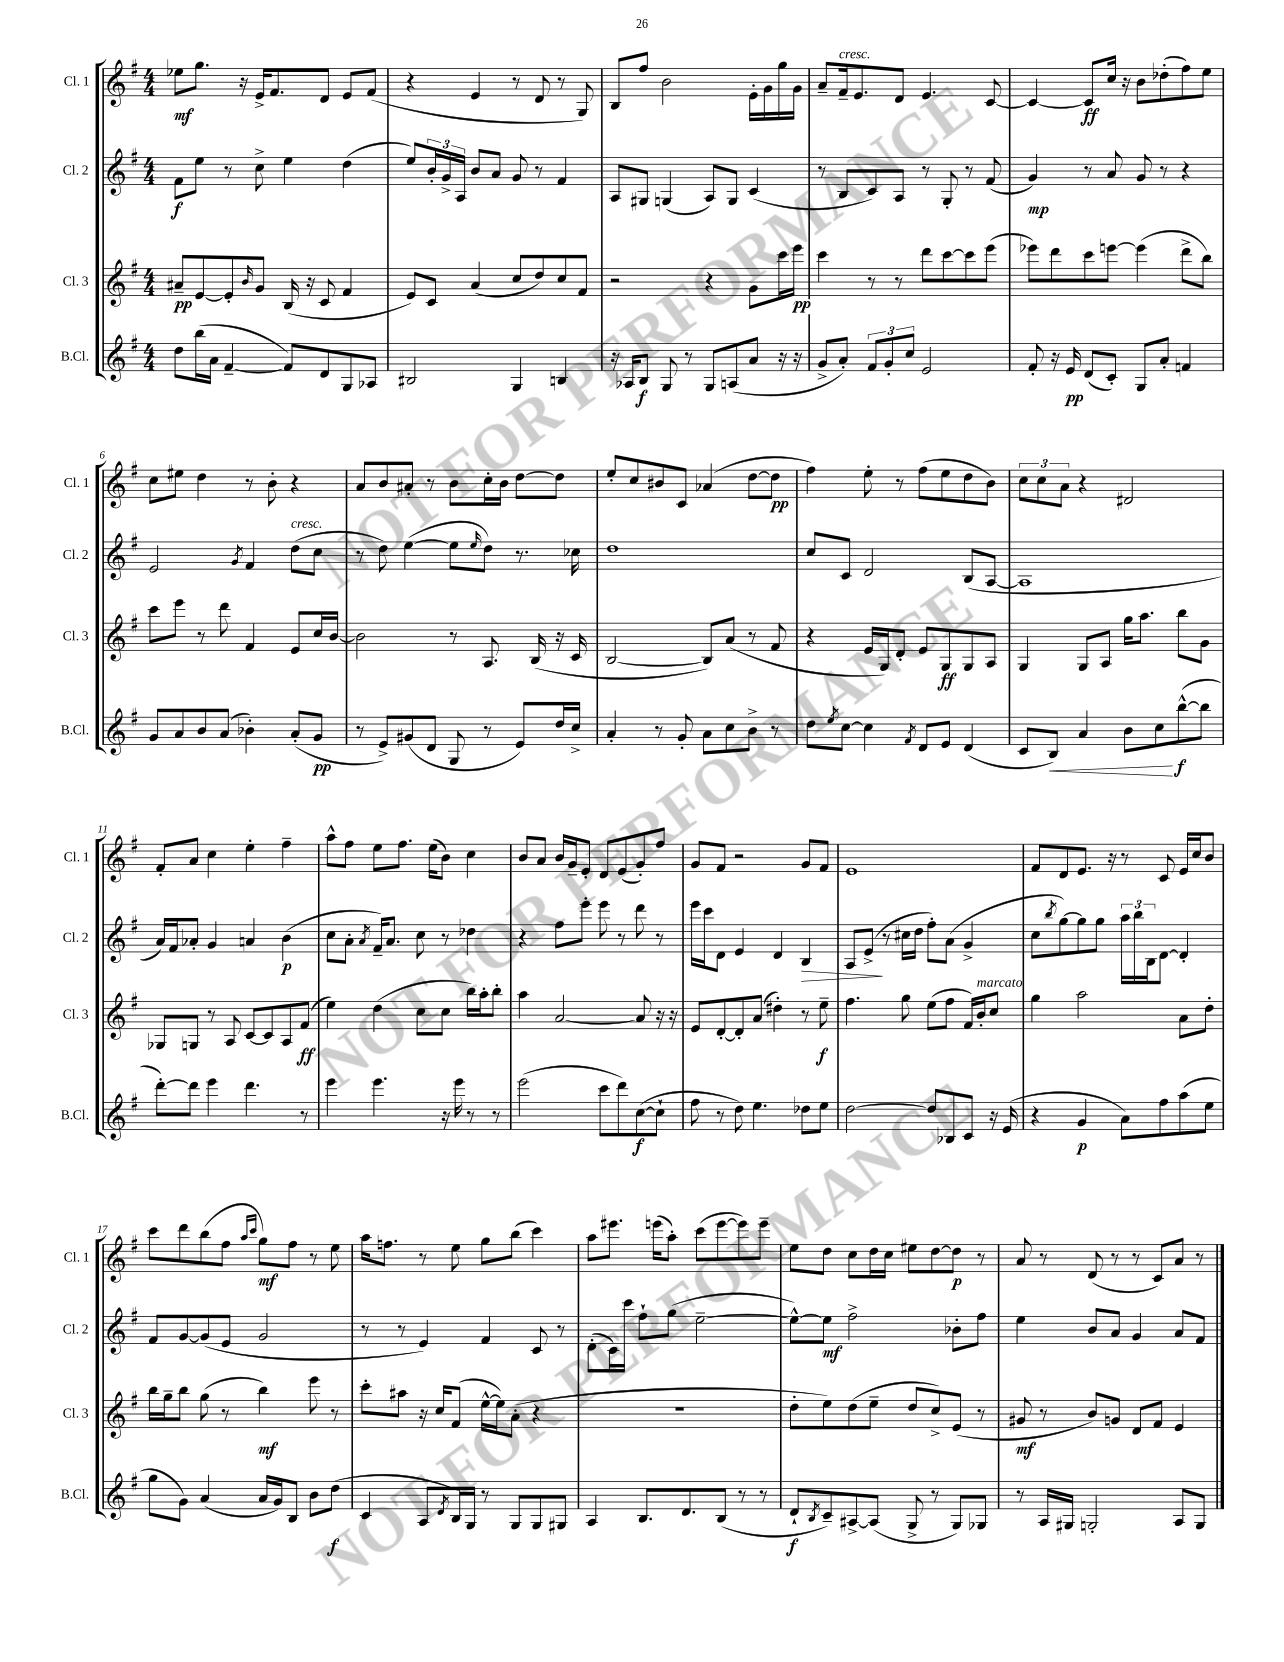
<<
\new StaffGroup <<
\new Staff = "s0" \with { instrumentName = "Cl. 1" shortInstrumentName = "Cl. 1" } {
    \clef treble \key g \major \numericTimeSignature \time 4/4
    ees''8\mf g''8. r16 e'16-> fis'8. d'8 e'8 fis'8( |
    r4 e'4 r8 d'8 r8 g8) |
    b8 fis''8 b'2 e'16-. g'16 g''16 g'16 |
    a'8-- fis'16--^\markup { \italic "cresc." } e'8. d'8 e'4. c'8~ |
    c'4~ c'8\ff c''16 r16 b'8 des''8-.( fis''8) e''8 |
    c''8 eis''8 d''4 r8 b'8-. r4 |
    a'8 b'8 ais'8-. r8 b'8 c''16-. b'16 d''8~ d''8 |
    e''8-. c''8 bis'8 c'8 aes'4( d''8~ d''8\pp |
    fis''4) e''8-. r8 fis''8( e''8 d''8 b'8) |
    \tuplet 3/2 { c''8 c''8 a'8 } r4 dis'2 |
    fis'8-. a'8 c''4 e''4-. fis''4-- |
    a''8-^ fis''8 e''8 fis''8. e''16( b'8) c''4 |
    b'8 a'8 b'16 g'16-- e'8-. d'8 e'8( g'8-.) fis''8 |
    g'8 fis'8 r2 g'8 fis'8 |
    e'1 |
    fis'8 d'8 e'8. r16 r8 c'8 e'16 c''16 b'8 |
    c'''8 d'''8 b''8( fis''8 \grace { a''16 c'''16 } g''8\mf) fis''8 r8 e''8 |
    a''16 f''8. r8 e''8 g''8 b''8( c'''4) |
    a''8 eis'''8. e'''16( a''8-.) c'''8( e'''8~ e'''8) e'''8-- |
    e''8 d''8 c''8 d''16 c''16 eis''8 d''8~ d''8\p r8 |
    a'8 r8 d'8( r8 r8 c'8) a'8 r8 \bar "|." |
}
\new Staff = "s1" \with { instrumentName = "Cl. 2" shortInstrumentName = "Cl. 2" } {
    \clef treble \key g \major \numericTimeSignature \time 4/4
    fis'8\f e''8 r8 c''8-> e''4 d''4( |
    e''8) \tuplet 3/2 { b'16-. g'16-> a16 } b'8 a'8 g'8 r8 fis'4 |
    a8 gis8 g4( a8) g8 c'4( |
    r8 b8 c'8) a8 r8 g8-. r8 fis'8( |
    g'4\mp) r8 a'8 g'8 r8 r4 |
    e'2 \acciaccatura { g'8 } fis'4 d''8^\markup { \italic "cresc." }( c''8 |
    r8 d''8) e''4~( e''8 \grace { e''16 } d''8) r8. ces''16 |
    d''1 |
    c''8 c'8 d'2 b8( a8~ |
    a1 |
    a'16) fis'16 aes'8-. g'4 a'4 b'4\p( |
    c''8 a'8-. \acciaccatura { a'8 } fis'16--) a'8. c''8 r8 des''4 |
    r4 fis''8 e'''8-. e'''8 r8 d'''8 r8 |
    e'''16 c'''16 d'8 e'4 d'4 b4\> |
    a8 e'8->\!( r8 cis''16 d''16 fis''8-.) a'8( g'4-> |
    c''8 \acciaccatura { b''8 } g''8~) g''8 g''8 \tuplet 3/2 { a''16 b''16 b16 } d'8~ d'4-. |
    fis'8 g'8~ g'8( e'8 g'2 |
    r8 r8 e'4) fis'4 c'8 r8 |
    d'8-.( c'16) c'''16 fis''8-! g''8( e''2~-- |
    e''8~-^) e''8\mf fis''2-> bes'8-. fis''8 |
    e''4 b'8 a'8 g'4 a'8 fis'8 \bar "|." |
}
\new Staff = "s2" \with { instrumentName = "Cl. 3" shortInstrumentName = "Cl. 3" } {
    \clef treble \key g \major \numericTimeSignature \time 4/4
    ais'8--\pp e'8~ e'8-. \grace { b'16 } g'8 b16( r16 c'8 fis'4 |
    e'8) c'8 a'4( c''8 d''8) c''8 fis'8 |
    r2 r4 g'8 c'''16 e'''16\pp |
    c'''4 r8 r8 d'''8 c'''8~ c'''8 e'''8( |
    ees'''8) d'''8 c'''8 e'''8~ e'''4( d'''8-> b''8) |
    c'''8 e'''8 r8 d'''8 fis'4 e'8 c''16 b'16~ |
    b'2 r8 a8. b16( r16 c'16 |
    b2~ b8) a'8( r8 fis'8 |
    r4 e'16 g16) d'8-. e'8 g8\ff g8 a8 |
    g4 g8 a8 g''16 a''8. b''8 g'8 |
    ges8 g8 r8 a8 c'8~ c'8 a8 fis'8\ff( |
    e''4) d''4( c''8 c''8 b''16) a''16-. b''8-. |
    a''4 a'2~ a'8 r16 r16 |
    e'8 d'8~-. d'8-. a'8( dis''4-.) r8 e''8--\f |
    fis''4. g''8 e''8( fis''8 fis'16) b'16-.^\markup { \italic "marcato" } c''8 |
    g''4 a''2 a'8 d''8-. |
    b''16 g''16-- b''8 g''8( r8 b''4\mf) e'''8 r8 |
    c'''8-. ais''8 r16 c''16 fis'8( e''16~-^ e''16) a'8-.( r4 |
    R1 |
    d''8-. e''8) d''8( e''8-- d''8 c''8->) e'8( r8 |
    gis'8\mf r8 b'8) g'8 d'8 fis'8 e'4 \bar "|." |
}
\new Staff = "s3" \with { instrumentName = "B.Cl." shortInstrumentName = "B.Cl." } {
    \clef treble \key g \major \numericTimeSignature \time 4/4
    d''8 b''16( a'16 fis'4~-- fis'8) d'8 g8 aes8 |
    bis2 g4 b4 |
    r16 aes16 b8\f g8 r8 g8 a8( a'8 r16 r16 |
    g'8-> a'8-.) \tuplet 3/2 { fis'8 g'8-. c''8 } e'2 |
    fis'8-. r16 e'16\pp d'8( c'8-.) g8 a'8-. f'4 |
    g'8 a'8 b'8 a'8( bes'4-.) a'8-.( g'8\pp |
    r8 e'8->) gis'8( d'8 g8 r8 e'8) d''16 c''16-> |
    a'4-. r8 g'8-. a'8 c''8 b'8-> r8 |
    d''8 \acciaccatura { e''8 } c''8~ c''4 \acciaccatura { fis'8 } d'8 e'8 d'4( |
    c'8 b8\<) a'4 b'8 c''8\! b''8~-^\f( b''8 |
    d'''8~-.) d'''8 e'''4 d'''4. r8 |
    e'''4 e'''4. r16 e'''16 r8 r8 |
    e'''2( c'''8 d'''8) c''8~\f( c''8-! |
    fis''8 r8 d''8) e''4. des''8 e''8 |
    d''2~ d''8 bes8 c'8 r16 e'16( |
    r4 g'4\p a'8) fis''8 a''8( e''8 |
    g''8 g'8) a'4( a'16 g'16) b8 b'8 d''8\f( |
    c'4 a8 \acciaccatura { d'8 } b16) g16 r8 g8 g8 gis8 |
    a4 b8. d'8. b8( r8 r8 |
    d'8-!\f \acciaccatura { b8 } c'8--) ais8~-> ais8( g8-> r8 g8) ges8 |
    r8 a16 gis16 g2-. a8 g8 \bar "|." |
}
>>
>>
